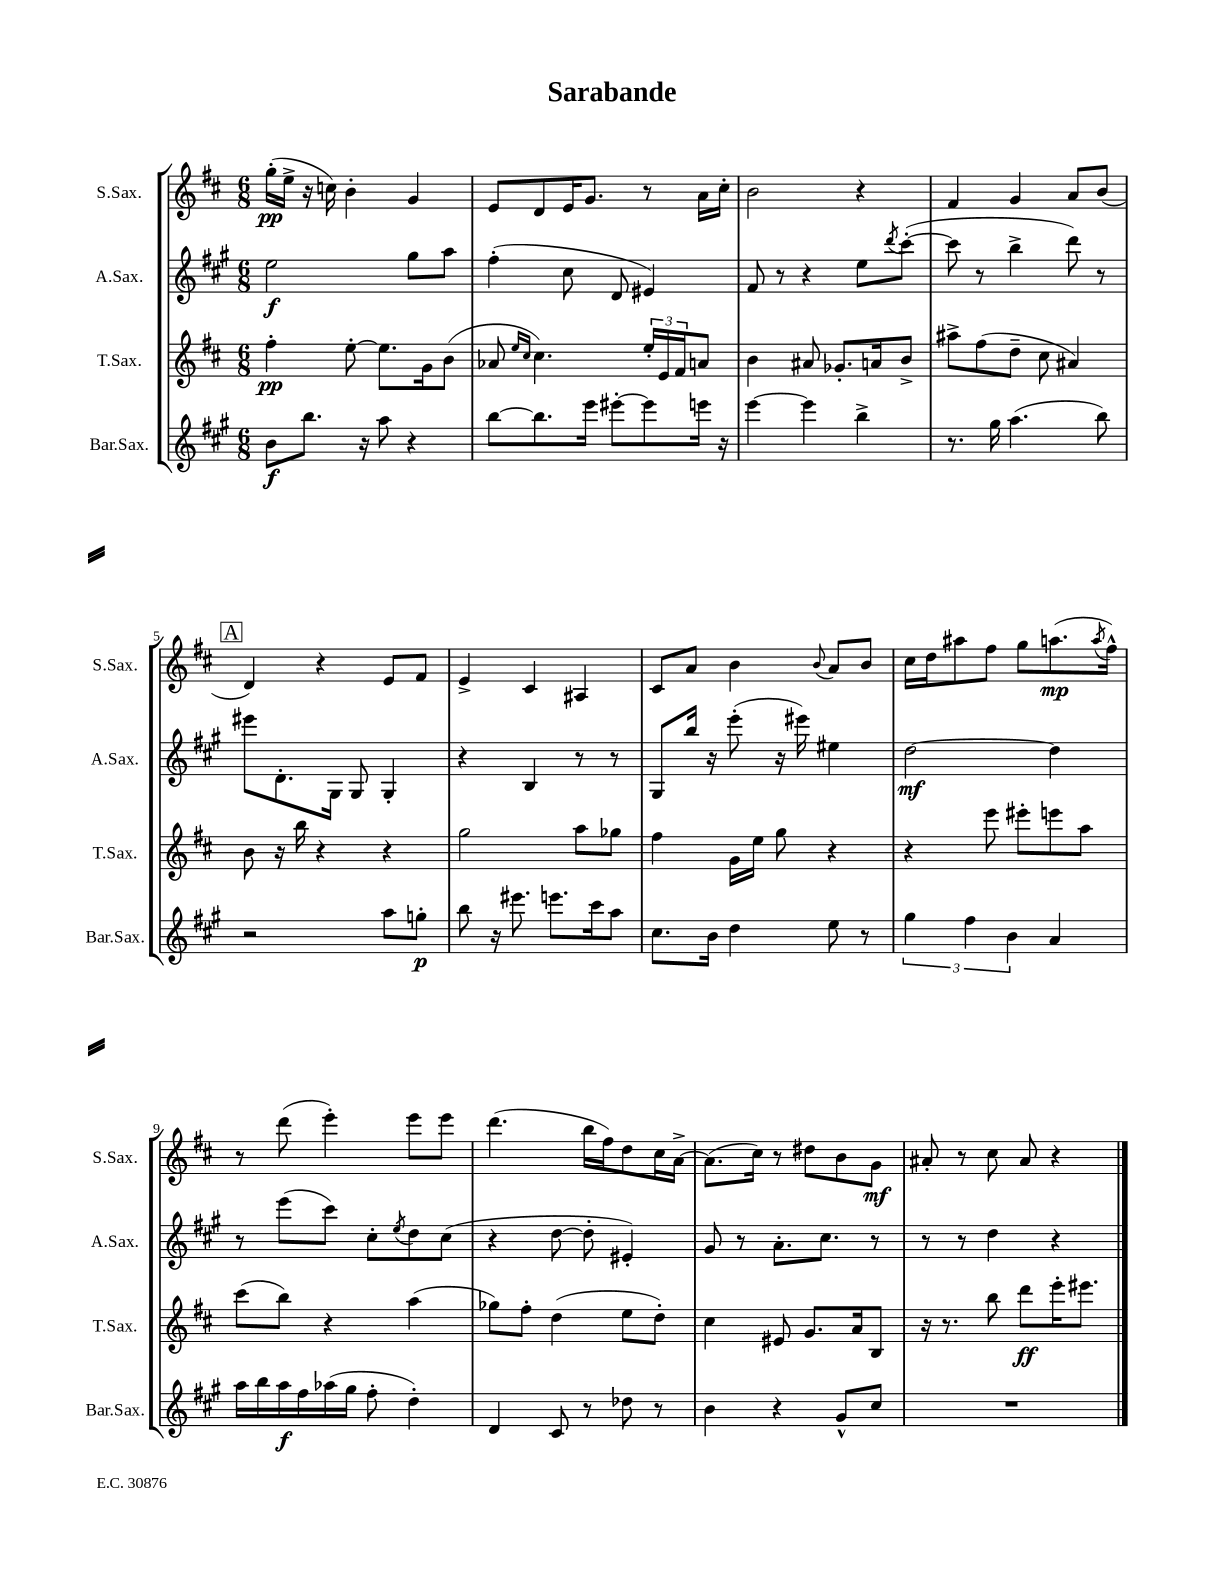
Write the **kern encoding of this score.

**kern	**kern	**kern	**kern
*staff4	*staff3	*staff2	*staff1
*clefG2	*clefG2	*clefG2	*clefG2
*k[f#c#g#]	*k[f#c#]	*k[f#c#g#]	*k[f#c#]
*M6/8	*M6/8	*M6/8	*M6/8
8b	4ff#'	2ee	(16gg'
.	.	.	16ee^
8.bb	.	.	16r
.	.	.	16cc)
.	[8ee'	.	4b'
16r	.	.	.
8aa	8.ee]	.	.
4r	.	8gg#	4g
.	16g	.	.
.	(8b	8aa	.
=	=	=	=
[8bb	8a-	(4ff#'	8e
.	16qqee	.	.
.	16qqcc#	.	.
8.bb]	4.cc#)	.	8d
.	.	8cc#	16e
16eee	.	.	8.g
[8eee#'	.	8d	.
8eee#]	24ee'	4e#)	8r
.	24e	.	.
.	24f#	.	.
16eee	8a	.	16a
16r	.	.	16cc#'
=	=	=	=
[4eee	4b	8f#	2b
.	.	8r	.
4eee]	8a#	4r	.
.	8.g-'	.	.
4bb^	.	8ee	4r
.	16a	.	.
.	.	8qddd	.
.	8b^	([8ccc#'	.
=	=	=	=
8.r	8aa#^	8ccc#]	4f#
.	(8ff#	8r	.
16gg#	.	.	.
(4.aa	8dd~	4bb^	4g
.	8cc#	.	.
.	4a#)	8ddd)	8a
8bb)	.	8r	(8b
=	=	=	=
2r	8b	8eee#	4d)
.	16r	8.d'	.
.	16bb	.	.
.	4r	.	4r
.	.	16G#	.
.	.	8G#	.
8aa	4r	4G#'	8e
8gg'	.	.	8f#
=	=	=	=
8bb	2gg	4r	4e^
16r	.	.	.
8.eee#	.	.	.
.	.	4B	4c#
8.eee	.	.	.
.	8aa	8r	4A#
16ccc#	.	.	.
8aa	8gg-	8r	.
=	=	=	=
8.cc#	4ff#	8G#	8c#
.	.	16bb	8a
16b	.	16r	.
4dd	16g	(8eee'	4b
.	16ee	.	.
.	8gg	16r	.
.	.	16eee#)	.
.	.	.	8qqb
8ee	4r	4ee#	8a
8r	.	.	8b
=	=	=	=
6gg#	4r	[2dd	16cc#
.	.	.	16dd
.	.	.	8aa#
6ff#	.	.	.
.	8eee	.	8ff#
6b	.	.	.
.	8eee#'	.	8gg
4a	8eee	4dd]	(8.aa
.	8aa	.	.
.	.	.	8qaa
.	.	.	16ff#^^)
=	=	=	=
16aa	(8ccc#	8r	8r
16bb	.	.	.
16aa	8bb)	(8eee	(8ddd
16ff#	.	.	.
(16aa-	4r	8ccc#)	4eee')
16gg#	.	.	.
8ff#'	.	8cc#'	.
.	.	8qee	.
4dd')	(4aa	8dd	8eee
.	.	(8cc#	8eee
=	=	=	=
4d	8gg-)	4r	(4.ddd
.	8ff#'	.	.
8c#	(4dd	[8dd	.
8r	.	8dd']	16bb
.	.	.	16ff#)
8dd-	8ee	4e#')	8dd
8r	8dd')	.	16cc#
.	.	.	[16a^
=	=	=	=
4b	4cc#	8g#	(8.a]
.	.	8r	.
.	.	.	16cc#)
4r	8e#	8.a'	8r
.	8.g	.	8dd#
.	.	8.cc#	.
8g#^^	.	.	8b
.	16a	.	.
8cc#	8B	8r	8g
=	=	=	=
2.r	16r	8r	8a#'
.	8.r	.	.
.	.	8r	8r
.	8bb	4dd	8cc#
.	8ddd	.	8a#
.	16eee'	4r	4r
.	8.eee#	.	.
==	==	==	==
*-	*-	*-	*-
